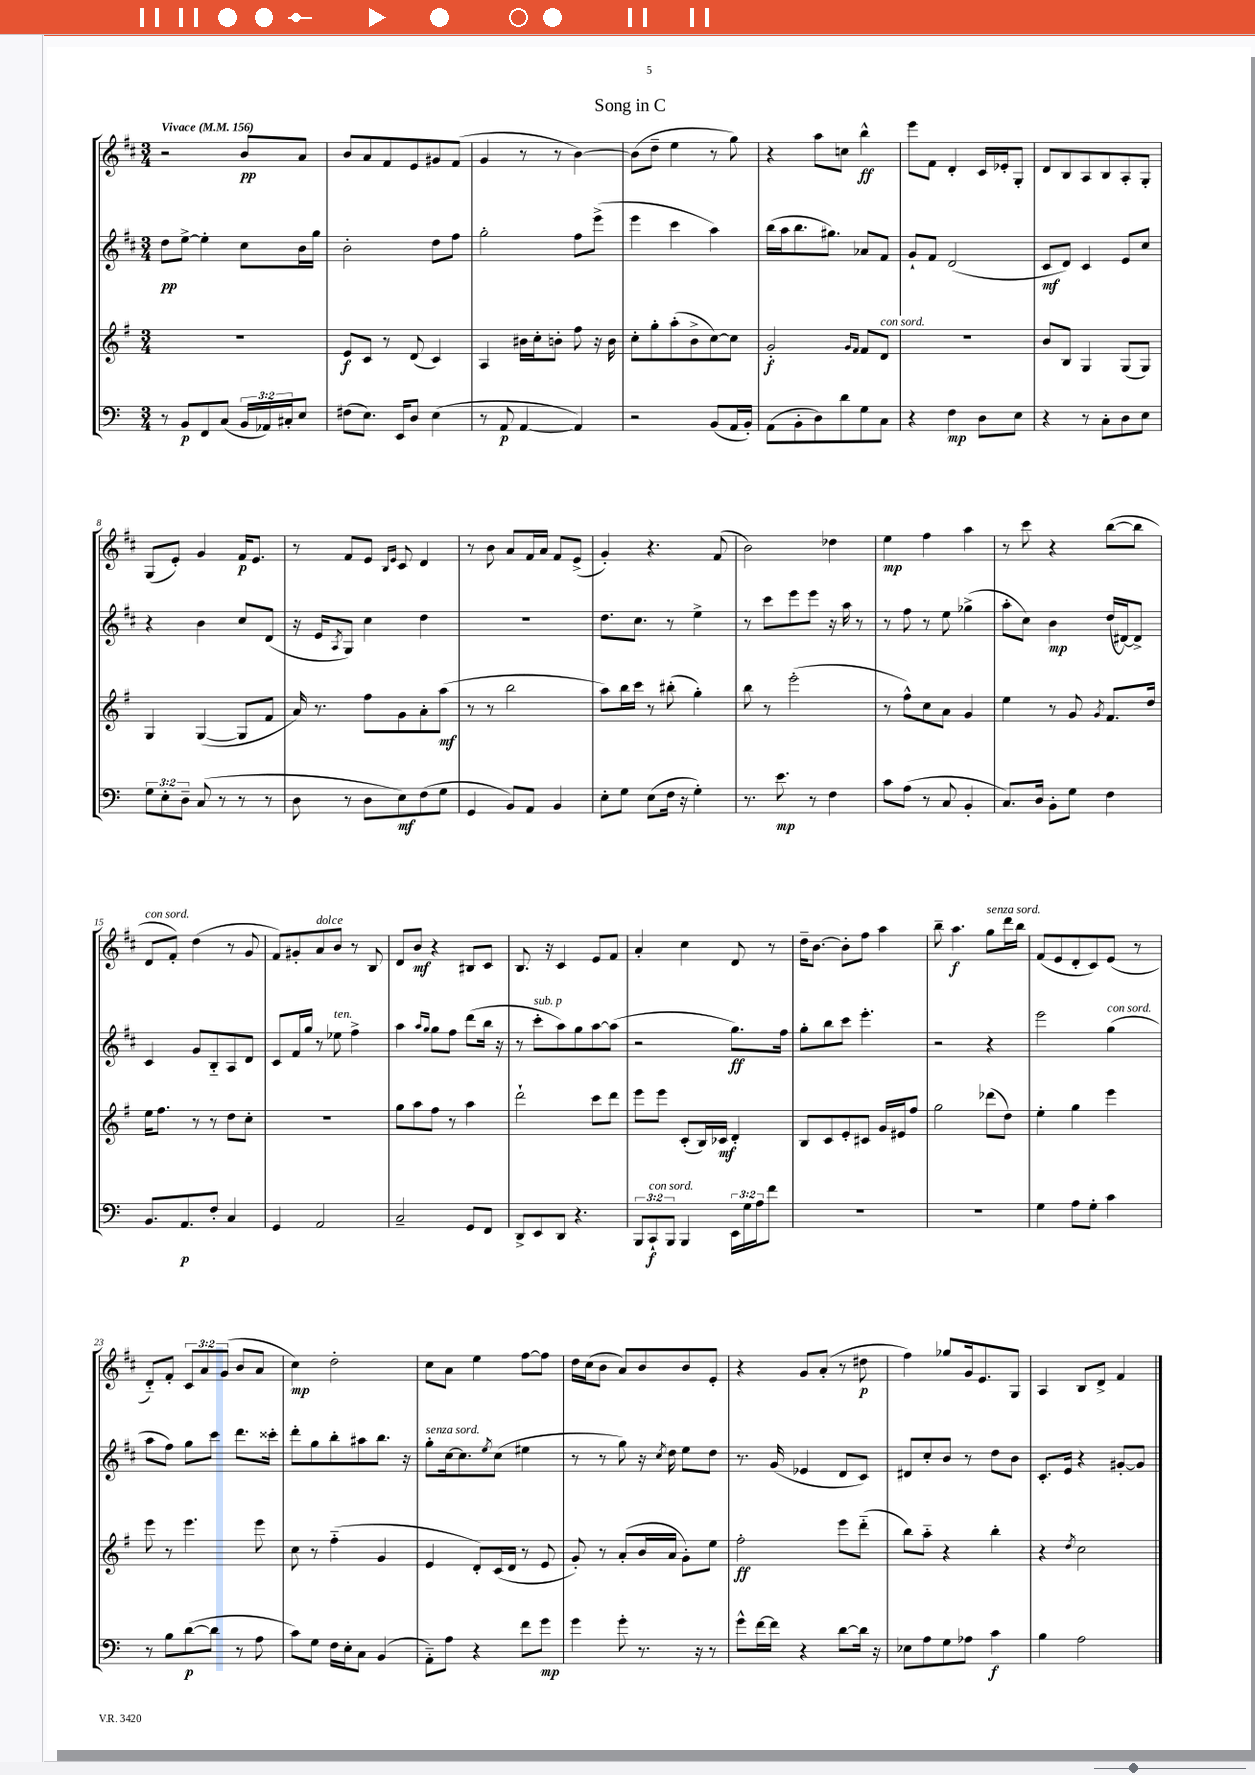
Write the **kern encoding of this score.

**kern	**dynam	**kern	**dynam	**kern	**dynam	**kern	**dynam
*part4	*part4	*part3	*part3	*part2	*part2	*part1	*part1
*staff4	*staff4	*staff3	*staff3	*staff2	*staff2	*staff1	*staff1
*clefF4	*	*clefG2	*	*clefG2	*	*clefG2	*
*k[]	*	*k[f#]	*	*k[f#c#]	*	*k[f#c#]	*
*M3/4	*	*M3/4	*	*M3/4	*	*M3/4	*
*MM156	*	*MM156	*	*MM156	*	*MM156	*
=1	=1	=1	=1	=1	=1	=1	=1
!	!	!	!	!	!	!LO:TX:a:B:t=Vivace	!
8r	.	2.r	.	8dd\L	pp	2r	.
8BB/L	p	.	.	[8ee^\J	.	.	.
8FF/	.	.	.	4ee'\]	.	.	.
(8C/J	.	.	.	.	.	.	.
24BB/LL	.	.	.	8cc#\L	.	8b/L	pp
24AA-X/)	.	.	.	.	.	.	.
24C#X'/J	.	.	.	.	.	.	.
8E/J	.	.	.	16b\L	.	8a/J	.
.	.	.	.	16gg\JJ	.	.	.
=2	=2	=2	=2	=2	=2	=2	=2
(8F#X\L	.	8e/L	f	2b'\	.	8b/L	.
8.E\J)	.	8c/J	.	.	.	8a/	.
.	.	8r	.	.	.	8f#/	.
16EE/KL	.	.	.	.	.	.	.
8D/J	.	(8d/	.	.	.	8e/	.
(4E\	.	4c/)	.	8dd\L	.	8g#X/	.
.	.	.	.	8ff#\J	.	(8f#/J	.
=3	=3	=3	=3	=3	=3	=3	=3
8r	.	4A/	.	2gg'\	.	4g/	.
8AA/	p	.	.	.	.	.	.
[4AA/	.	16b#X\LL	.	.	.	8r	.
.	.	16cc'\J	.	.	.	.	.
.	.	8bn'\J	.	.	.	8r	.
4AA/])	.	8ff#\	.	8ff#\L	.	[4b\)	.
.	.	16r	.	(8eee^\J	.	.	.
.	.	16b\	.	.	.	.	.
=4	=4	=4	=4	=4	=4	=4	=4
2r	.	8cc'\L	.	4eee\	.	(8b\L]	.
.	.	8gg'\	.	.	.	8dd~\J	.
.	.	(8aa'\	.	4ccc#\	.	4ee\	.
.	.	8b^\	.	.	.	.	.
(8BB/L	.	[8cc\)	.	4aa\)	.	8r	.
16AA/L	.	8cc\J]	.	.	.	8gg\)	.
16BB'/JJ)	.	.	.	.	.	.	.
=5	=5	=5	=5	=5	=5	=5	=5
(8AA\L	.	2g'/	f	(16bb\LL	.	4r	.
.	.	.	.	16aa\J	.	.	.
8BB'\	.	.	.	8.bb\	.	.	.
8D\)	.	.	.	.	.	8aa\L	.
.	.	.	.	8.gg#X\J)	.	.	.
8d\	.	.	.	.	.	8ccn\J	.
.	.	16qqg/LL	.	.	.	.	.
.	.	16qqf#/JJ	.	.	.	.	.
8G\	.	8f#/L	.	8a-X/L	.	4bb^^\	ff
!	!	!LO:TX:a:i:t=con sord.	!	!	!	!	!
8C\J	.	8d/J	.	8f#/J	.	.	.
=6	=6	=6	=6	=6	=6	=6	=6
4r	.	2.r	.	8g`/L	.	8eee\L	.
.	.	.	.	8f#/J	.	8f#\J	.
4F\	mp	.	.	(2d/	.	4d'/	.
8D\L	.	.	.	.	.	16c#/LL	.
.	.	.	.	.	.	16e-X'/J	.
8E\J	.	.	.	.	.	8G'/J	.
=7	=7	=7	=7	=7	=7	=7	=7
4r	.	8b/L	.	8c#/L	mf	8d/L	.
.	.	8B/J	.	8d/J)	.	8B/	.
8r	.	4G/	.	4c#/	.	8A/	.
8C'\L	.	.	.	.	.	8B/	.
8D\	.	(8G/L	.	8e/L	.	8A'/	.
8E\J	.	8G/J)	.	8cc#/J	.	8G'/J	.
!!LO:LB:g=z
=8	=8	=8	=8	=8	=8	=8	=8
12G\L	.	4G/	.	4r	.	(8G/L	.
12E'\	.	.	.	.	.	.	.
.	.	.	.	.	.	8e'/J)	.
12D~\J	.	.	.	.	.	.	.
(8C/	.	([4G/	.	4b\	.	4g/	.
8r	.	.	.	.	.	.	.
8r	.	8G/L]	.	8cc#/L	.	16f#/KL	p
.	.	.	.	.	.	8.e/J	.
8r	.	8f#/J	.	(8d/J	.	.	.
=9	=9	=9	=9	=9	=9	=9	=9
8D\	.	16a/)	.	16r	.	8r	.
.	.	8.r	.	16e/KL	.	.	.
.	.	.	.	8qA/	.	.	.
8r	.	.	.	8G/J)	.	8f#/L	.
8D\L	.	8ff#\L	.	4cc#\	.	8e/J	.
.	.	.	.	.	.	16qqB/LL	.
.	.	.	.	.	.	16qqe/JJ	.
8E\)	mf	8g\	.	.	.	8c#/	.
(8F\	.	8a'\	.	4dd\	.	4d/	.
8G\J	.	(8aa\J	mf	.	.	.	.
=10	=10	=10	=10	=10	=10	=10	=10
4GG/	.	8r	.	2.r	.	8r	.
.	.	8r	.	.	.	8b\	.
8BB/L)	.	2bb\	.	.	.	8a/L	.
8AA/J	.	.	.	.	.	16f#/L	.
.	.	.	.	.	.	16a/JJ	.
4BB/	.	.	.	.	.	8f#/L	.
.	.	.	.	.	.	(8e^/J	.
=11	=11	=11	=11	=11	=11	=11	=11
8E'\L	.	8aa\L)	.	8.dd\L	.	4g'/)	.
8G\J	.	16bb\L	.	.	.	.	.
.	.	16ccc\JJ	.	8.cc#\J	.	.	.
(8E\L	.	8r	.	.	.	4.r	.
16F\Jk	.	(8bb#X'\	.	8r	.	.	.
16r	.	.	.	.	.	.	.
4G'\)	.	4gg'\)	.	4ee^\	.	.	.
.	.	.	.	.	.	(8f#/	.
=12	=12	=12	=12	=12	=12	=12	=12
8.r	.	8bb\	.	8r	.	2b\)	.
.	.	8r	.	8ccc#\L	.	.	.
8.e\	mp	.	.	.	.	.	.
.	.	(2eee'\	.	8eee\	.	.	.
8r	.	.	.	8eee\J	.	.	.
4F\	.	.	.	16r	.	4dd-X\	.
.	.	.	.	16aa\	.	.	.
.	.	.	.	8r	.	.	.
=13	=13	=13	=13	=13	=13	=13	=13
8c\L	.	8r	.	8r	.	4ee\	mp
(8A\J	.	8ff#^^\L)	.	8ff#\	.	.	.
8r	.	8cc\	.	8r	.	4ff#\	.
8C/	.	8a\J	.	8ee\	.	.	.
4BB'/	.	4g/	.	(4gg-X^\	.	4aa\	.
=14	=14	=14	=14	=14	=14	=14	=14
8.C/L)	.	4ee\	.	8aa'\L	.	8r	.
.	.	.	.	8cc#\J)	.	8ccc#\	.
16D/Jk	.	.	.	.	.	.	.
8BB'\L	.	8r	.	4b\	mp	4r	.
8G\J	.	8g/	.	.	.	.	.
.	.	8qg/	.	.	.	.	.
4F\	.	8.f#/L	.	(16dd/LL	.	([8bb\L	.
.	.	.	.	[16d#X/J)	.	.	.
.	.	.	.	8d#^/J]	.	8bb\J]	.
.	.	16dd/Jk	.	.	.	.	.
!!LO:LB:g=z
=15	=15	=15	=15	=15	=15	=15	=15
!	!	!	!	!	!	!LO:TX:a:i:t=con sord.	!
8.BB/L	.	16ee\KL	.	4c#/	.	8d/L	.
.	.	8.ff#\J	.	.	.	.	.
.	.	.	.	.	.	8f#'/J)	.
8.AA/	p	.	.	.	.	.	.
.	.	8r	.	8g/L	.	(4dd\	.
8F'/J	.	8r	.	8B/	.	.	.
4C/	.	8dd\L	.	8A/	.	8r	.
.	.	8cc'\J	.	8d/J	.	8g/	.
=16	=16	=16	=16	=16	=16	=16	=16
4GG/	.	2.r	.	8c#/L	.	8f#/L)	.
.	.	.	.	16f#/L	.	8g#X'/	.
.	.	.	.	16gg/JJ	.	.	.
!	!	!	!	!	!	!LO:TX:a:i:t=dolce	!
2AA/	.	.	.	8r	.	8a/	.
!	!	!	!	!LO:TX:a:i:t=ten.	!	!	!
.	.	.	.	8ee-X\	.	8b/J	.
.	.	.	.	4ff#^\	.	8r	.
.	.	.	.	.	.	8B/	.
=17	=17	=17	=17	=17	=17	=17	=17
2C~/	.	8gg\L	.	4aa\	.	8d/L	.
.	.	8aa\	.	.	.	8b/J	mf
.	.	.	.	16qqaa/LL	.	.	.
.	.	.	.	16qqgg/JJ	.	.	.
.	.	8ff#\J	.	8gg\L	.	4r	.
.	.	8r	.	8ff#\J	.	.	.
8GG/L	.	4aa\	.	(8ddd\L	.	8B#X/L	.
8FF/J	.	.	.	16bb\Jk	.	8c#/J	.
.	.	.	.	16r	.	.	.
=18	=18	=18	=18	=18	=18	=18	=18
8DD^/L	.	2ddd`\	.	8r	.	8.B/	.
!	!	!	!	!LO:TX:a:i:t=sub. p	!	!	!
8EE/	.	.	.	8ccc#'\L	.	.	.
.	.	.	.	.	.	16r	.
8DD/J	.	.	.	8aa\)	.	4c#/	.
4.r	.	.	.	8gg\	.	.	.
.	.	8ccc\L	.	[8aa\	.	8e/L	.
.	.	8ddd\J	.	(8aa\J]	.	8f#/J	.
=19	=19	=19	=19	=19	=19	=19	=19
12BBB/L	.	8eee\L	.	2r	.	4a'/	.
!LO:TX:a:i:t=con sord.	!	!	!	!	!	!	!
12CC`/	f	.	.	.	.	.	.
.	.	8eee\J	.	.	.	.	.
12BBB/J	.	.	.	.	.	.	.
4BBB/	.	(8c'/L	.	.	.	4cc#\	.
.	.	16B/L)	.	.	.	.	.
.	.	16c-X/JJ	mf	.	.	.	.
24EE\LL	.	4d'/	.	8.gg\L)	ff	8d/	.
24G\	.	.	.	.	.	.	.
24A\J	.	.	.	.	.	.	.
8f\J	.	.	.	.	.	8r	.
.	.	.	.	16ff#\Jk	.	.	.
=20	=20	=20	=20	=20	=20	=20	=20
2.r	.	8B/L	.	8gg'\L	.	16dd~\KL	.
.	.	.	.	.	.	[8.b\J	.
.	.	8c/	.	8bb\	.	.	.
.	.	8e'/	.	8ccc#\J	.	8b'\L]	.
.	.	8c#X/J	.	4.eee'\	.	8ff#\J	.
.	.	16g/LL	.	.	.	4aa\	.
.	.	16e#X/J	.	.	.	.	.
.	.	8ff#/J	.	.	.	.	.
=21	=21	=21	=21	=21	=21	=21	=21
2.r	.	2gg\	.	2r	.	8bb~\	.
.	.	.	.	.	.	4.aa\	f
!	!	!	!	!	!	!LO:TX:a:i:t=senza sord.	!
.	.	(8ddd-X\L	.	4r	.	8gg\L	.
.	.	8dd\J)	.	.	.	16ddd\L	.
.	.	.	.	.	.	16bb\JJ	.
=22	=22	=22	=22	=22	=22	=22	=22
4G\	.	4ee'\	.	2eee\	.	(8f#/L	.
.	.	.	.	.	.	8e/	.
8A\L	.	4gg\	.	.	.	8d'/	.
8G'\J	.	.	.	.	.	8c#/)	.
!	!	!	!	!LO:TX:a:i:t=con sord.	!	!	!
4c\	.	4eee\	.	(4gg\	.	(8e/J	.
.	.	.	.	.	.	8r	.
!!LO:LB:g=z
=23	=23	=23	=23	=23	=23	=23	=23
8r	.	8eee\	.	8aa\L	.	8d/L)	.
8B\L	.	8r	.	8ff#\J)	.	8f#'/J	.
([8d\	p	4.eee\	.	8gg\L	.	12c#/L	.
.	.	.	.	.	.	12a/	.
8d\J]	.	.	.	8ccc#\J	.	.	.
.	.	.	.	.	.	(12g/J	.
8r	.	.	.	8.ddd\L	.	8b/L	.
8A\	.	8eee\	.	.	.	8a/J	.
.	.	.	.	16ccc##X'\Jk	.	.	.
=24	=24	=24	=24	=24	=24	=24	=24
8c\L)	.	8cc\	.	8ddd'\L	.	4cc#\)	mp
8G\J	.	8r	.	8gg\	.	.	.
16F\LL	.	(4ff#\	.	8bb'\	.	2dd'\	.
16E'\J	.	.	.	.	.	.	.
8C\J	.	.	.	8aa#X\	.	.	.
(4BB/	.	4g/	.	8.bb\J	.	.	.
.	.	.	.	16r	.	.	.
=25	=25	=25	=25	=25	=25	=25	=25
!	!	!	!	!LO:TX:a:i:t=senza sord.	!	!	!
8AA\L)	.	4e/	.	8gg'\L	.	8cc#\L	.
8A\J	.	.	.	[16cc#\k	.	8a\J	.
.	.	.	.	8.cc#\]	.	.	.
4r	.	8d'/L)	.	.	.	4ee\	.
.	.	.	.	8qee/	.	.	.
.	.	(16c/L	.	(8cc#\J	.	.	.
.	.	16d/JJ	.	.	.	.	.
8f\L	.	8r	.	4ee#X\	.	[8ff#\L	.
8g\J	mp	8e/	.	.	.	8ff#\J]	.
=26	=26	=26	=26	=26	=26	=26	=26
4g\	.	8g'/)	.	8r	.	16dd\LL	.
.	.	.	.	.	.	(16cc#\J	.
.	.	8r	.	8r	.	8b\J	.
8g'\	.	(8a'/L	.	8gg\)	.	8a/L)	.
8.r	.	16b/L	.	16r	.	8b/	.
.	.	.	.	8qcc#/	.	.	.
.	.	16a/JJ	.	16dd\	.	.	.
.	.	8g'\L)	.	8ee\L	.	8b/	.
16r	.	.	.	.	.	.	.
8r	.	8ee\J	.	8dd\J	.	8e'/J	.
=27	=27	=27	=27	=27	=27	=27	=27
8g^^\L	.	2ff#'\	ff	8.r	.	4r	.
[16f\L	.	.	.	.	.	.	.
16f\JJ]	.	.	.	(16g/	.	.	.
4r	.	.	.	4e-X/	.	8g/L	.
.	.	.	.	.	.	(8a'/J	.
[8d\L	.	8eee\L	.	8d/L	.	8r	.
16d\Jk]	.	(8ddd\J	.	8c#/J)	.	8dd#X\	p
16r	.	.	.	.	.	.	.
=28	=28	=28	=28	=28	=28	=28	=28
8E-X\L	.	8bb\L)	.	8d#X/L	.	4ff#\)	.
8A\	.	8aa\J	.	8cc#'/	.	.	.
8G\	.	4r	.	8b/J	.	8gg-X/L	.
8A-X\J	.	.	.	8r	.	16g/k	.
.	.	.	.	.	.	8.e/	.
4c\	f	4bb'\	.	8dd\L	.	.	.
.	.	.	.	8b\J	.	8G/J	.
=29	=29	=29	=29	=29	=29	=29	=29
4B\	.	4r	.	8.c#'/L	.	4A/	.
.	.	.	.	16e/Jk	.	.	.
.	.	8qdd/	.	.	.	.	.
2A\	.	2cc\	.	4r	.	8B/L	.
.	.	.	.	.	.	8d^/J	.
.	.	.	.	[8g#X'/L	.	4f#/	.
.	.	.	.	8g#/J]	.	.	.
==	==	==	==	==	==	==	==
*-	*-	*-	*-	*-	*-	*-	*-
